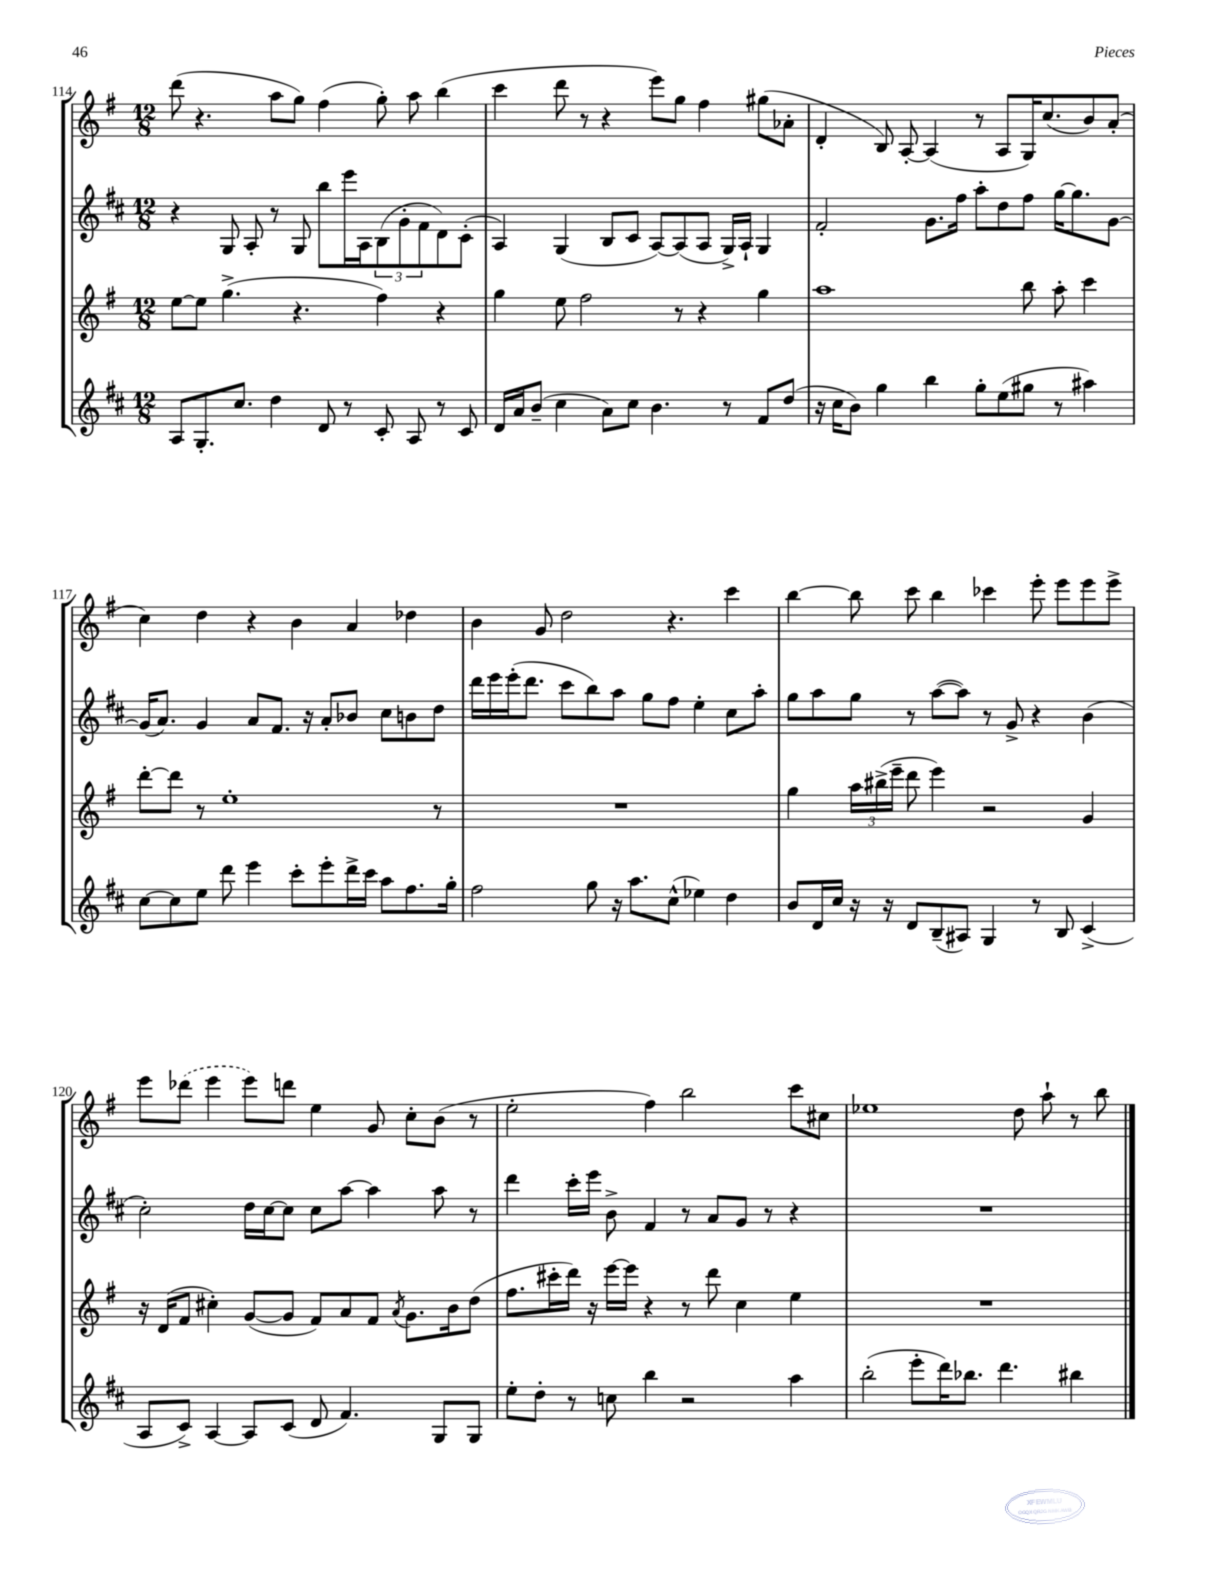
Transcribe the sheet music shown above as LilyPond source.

<<
\new StaffGroup <<
\new Staff = "s0" {
    \clef treble \key g \major \numericTimeSignature \time 12/8
    d'''8( r4. a''8 g''8) fis''4( g''8-.) a''8 b''4( |
    c'''4 d'''8 r8 r4 e'''8) g''8 fis''4 gis''8( aes'8-. |
    d'4-. b8) a8~-. a4( r8 a8 g16) c''8.( b'8) a'8-.( |
    c''4) d''4 r4 b'4 a'4 des''4 |
    b'4 g'8 d''2 r4. c'''4 |
    b''4~ b''8 c'''8 b''4 ces'''4 e'''8-. e'''8 e'''8 e'''8-> |
    e'''8 \once \slurDashed des'''8( e'''4 e'''8) d'''8 e''4 g'8 c''8-. b'8( r8 |
    e''2-. fis''4) b''2 c'''8 cis''8 |
    ees''1 d''8 a''8-! r8 b''8 \bar "|." |
}
\new Staff = "s1" {
    \clef treble \key d \major \numericTimeSignature \time 12/8
    r4 g8 a8-. r8 g8 b''8 e'''16 a16 \tuplet 3/2 { b8( g'8-. fis'8 } d'8) cis'8-.( |
    a4) g4( b8 cis'8 a8~) a8( a8 g16->) a16-! g4 |
    fis'2-. g'8. fis''16 a''8-. d''8 fis''8 g''16~ g''8. g'8~ |
    g'16( a'8.) g'4 a'8 fis'8. r16 a'8-. bes'8 cis''8 b'8 d''8 |
    d'''16 e'''16 e'''16-.( d'''8. cis'''8 b''8) a''8 g''8 fis''8 e''4-. cis''8 a''8-. |
    g''8 a''8 g''8 r8 a''8~( a''8) r8 g'8-> r4 b'4( |
    cis''2-.) d''16 cis''16~ cis''8 cis''8 a''8~ a''4 a''8 r8 |
    d'''4 cis'''16-. e'''16 b'8-> fis'4 r8 a'8 g'8 r8 r4 |
    R1. \bar "|." |
}
\new Staff = "s2" {
    \clef treble \key g \major \numericTimeSignature \time 12/8
    e''8~ e''8 g''4.->( r4. fis''4) r4 |
    g''4 e''8 fis''2 r8 r4 g''4 |
    a''1 b''8 a''8-. c'''4 |
    d'''8~-. d'''8 r8 e''1-. r8 |
    R1. |
    g''4 \tuplet 3/2 { a''16 bis''16->( e'''16-- } d'''8 e'''4) r2 g'4 |
    r16 d'16( fis'8 cis''4-.) g'8~( g'8 fis'8) a'8 fis'8 \acciaccatura { a'8 } g'8. b'16 d''8( |
    fis''8. cis'''16-. d'''16) r16 e'''16~ e'''16 r4 r8 d'''8 c''4 e''4 |
    R1. \bar "|." |
}
\new Staff = "s3" {
    \clef treble \key d \major \numericTimeSignature \time 12/8
    a8 g8.-. cis''8. d''4 d'8 r8 cis'8-. a8 r8 cis'8 |
    d'16 a'16 b'8--( cis''4 a'8) cis''8 b'4. r8 fis'8 d''8( |
    r16 cis''16 b'8) g''4 b''4 g''8-. e''8( gis''8 r8 ais''4) |
    cis''8~ cis''8 e''8 d'''8 e'''4 cis'''8-. e'''8-. d'''16-> cis'''16 a''8 fis''8. g''16-. |
    fis''2 g''8 r16 a''8. cis''8-^( ees''4) d''4 |
    b'8 d'16 cis''16 r16 r16 d'8 b8--( ais8) g4 r8 b8 cis'4->( |
    a8 cis'8->) a4~ a8 cis'8( d'8 fis'4.) g8 g8 |
    e''8-. d''8-. r8 c''8 b''4 r2 a''4 |
    b''2-.( e'''8-. d'''16) bes''8. d'''4. bis''4 \bar "|." |
}
>>
>>
\layout { \context { \Score currentBarNumber = #114 } }
